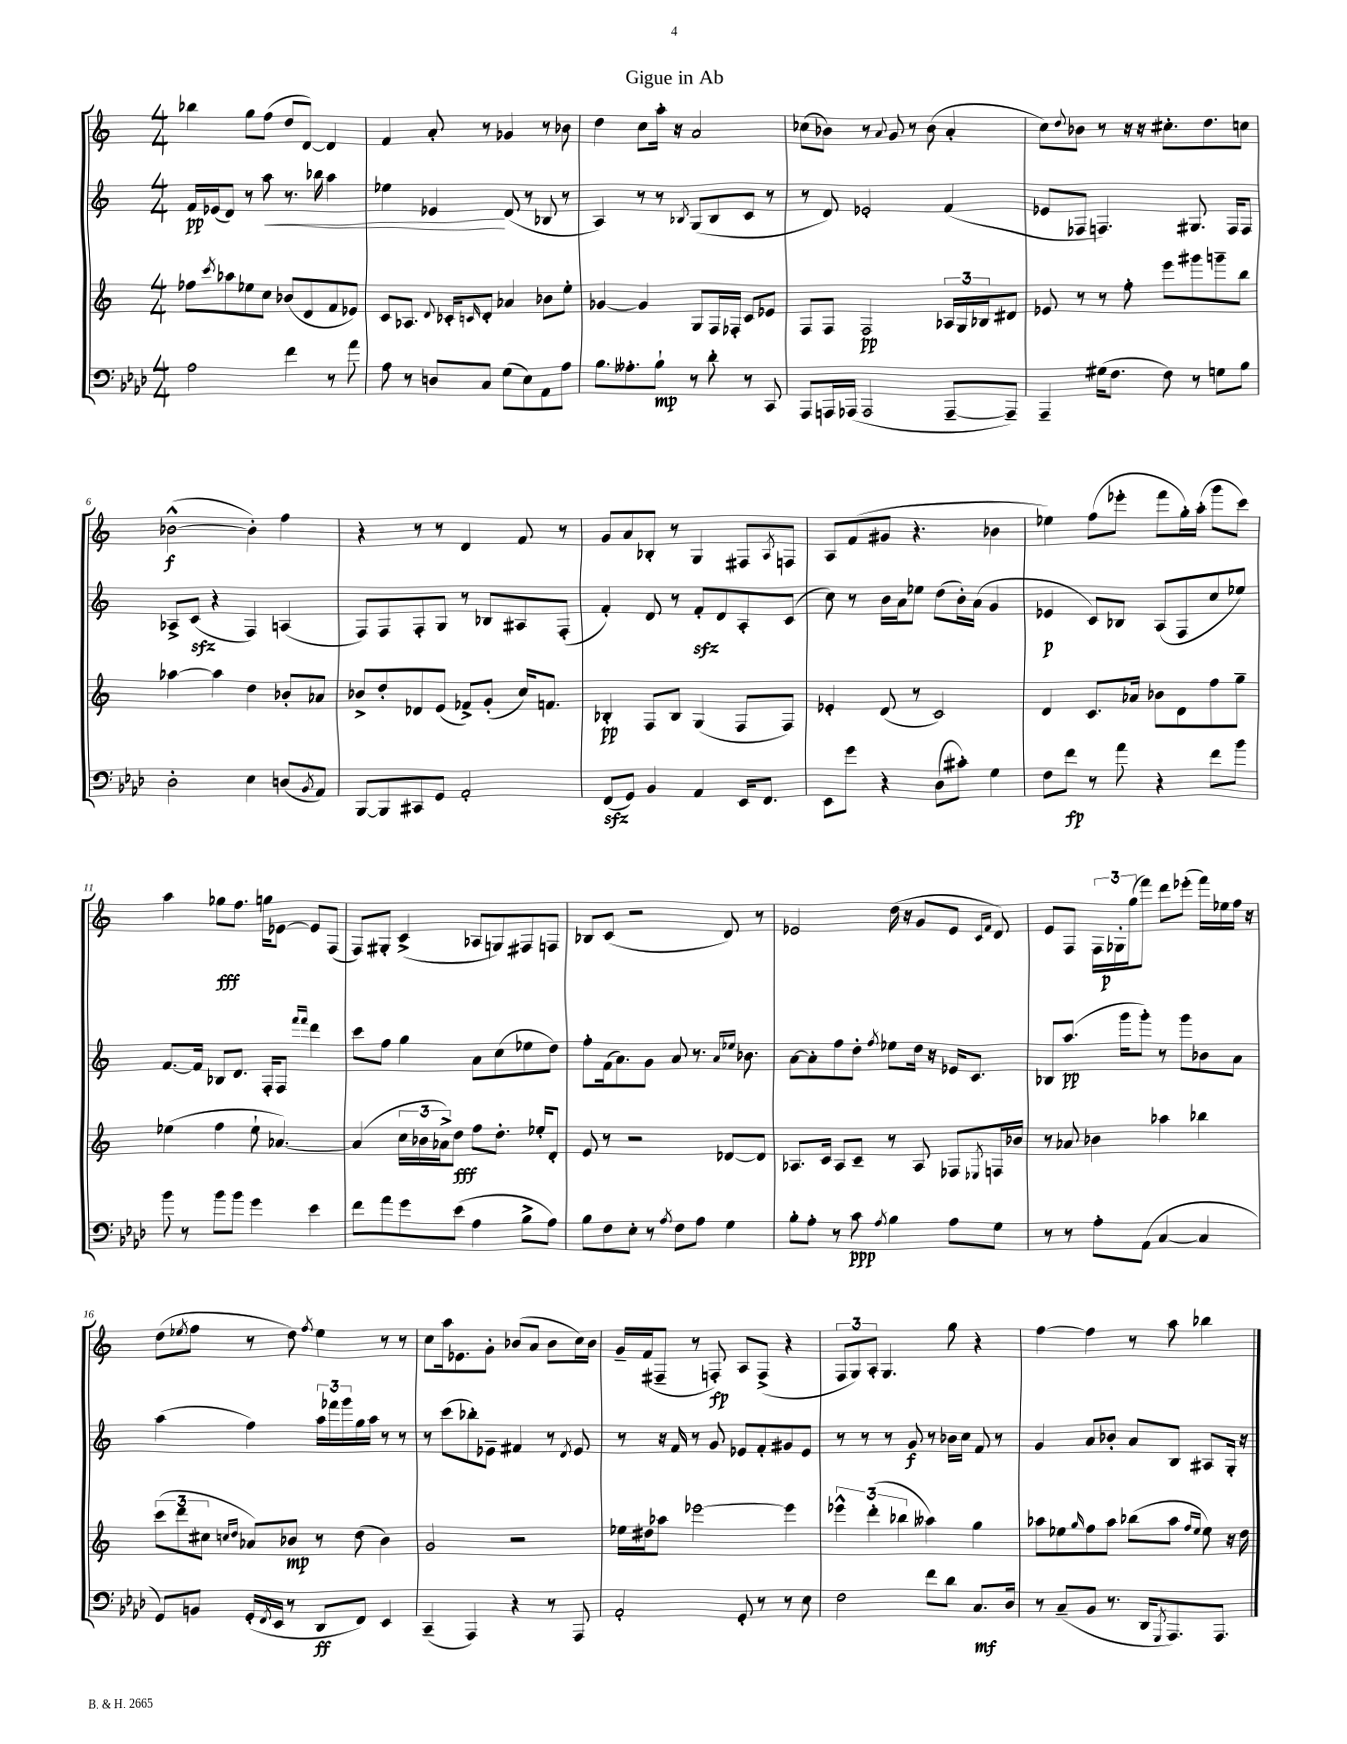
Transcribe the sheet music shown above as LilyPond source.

\header { title = "Gigue in Ab" }
<<
\new StaffGroup <<
\new Staff = "s0" {
    \clef treble \key c \major \numericTimeSignature \time 4/4
    bes''4 g''8 f''8( d''8 d'8~) d'4 |
    f'4 a'8-. r8 ges'4 r8 bes'8 |
    d''4 c''8 a''16-. r16 a'2 |
    ces''8( bes'8) r8 \appoggiatura { a'8 } g'8 r8 bes'8( a'4-. |
    c''8) \appoggiatura { d''8 } bes'8 r8 r16 r16 cis''8.-. d''8. c''8 |
    bes'2~-^\f( bes'4-.) f''4 |
    r4 r8 r8 d'4 f'8 r8 |
    g'8 a'8 bes8-. r8 g4 fis8 \acciaccatura { a8 } f8 |
    a8 f'8( gis'8 r4. bes'4 |
    ees''4) f''8( ees'''8-. f'''8 g''16-.) a''16-.( g'''8 c'''8) |
    a''4 ges''8\fff f''8. g''16 ees'8~ ees'8 f8( |
    f8) gis8-. c'4->( aes8 g8) fis8 f8 |
    bes8 c'8( r2 d'8) r8 |
    ees'2 d''16( r16 g'8 ees'8 \grace { c'16 f'16 } d'8) |
    e'8 f8 \tuplet 3/2 { f16 ges16-.\p g''16( } f'''8) d'''8 ees'''8-.( f'''16) ees''16 f''16 r16 |
    d''8( \acciaccatura { ees''8 } f''8 r8 d''8) \acciaccatura { f''8 } ees''4 r8 r8 |
    c''8 a''16 ees'8. g'8-. bes'8( a'8 bes'8 c''16) bes'16 |
    g'16-- f'16( fis8-- r8 f8-.\fp) a8 f8->( r4 |
    \tuplet 3/2 { f8 g8) a8-. } g4. g''8 r4 |
    f''4~ f''4 r8 a''8 bes''4 \bar "|." |
}
\new Staff = "s1" {
    \clef treble \key c \major \numericTimeSignature \time 4/4
    f'16\pp ees'16( d'8) r8 a''8\< r8. bes''16 a''4 |
    ees''4 ees'4\! d'8( r8 bes8 r8 |
    a4) r8 r8 \acciaccatura { bes8 } g8( bes8 c'8 r8 |
    r8 d'8) ees'2-. f'4( |
    ees'8 fes8 f4.) gis8. f16 f8 |
    aes8-> c'8\sfz( r4 f4) a4( |
    f8) f8 f8-. g8 r8 bes8 ais8 f8-.( |
    f'4-.) d'8 r8 f'8-.\sfz d'8 a8-. c'8( |
    c''8) r8 b'16 a'16 ees''8 d''8( b'16-.) a'16( g'4 |
    ees'4\p c'8) bes8 a8( f8 c''8 ees''8) |
    f'8.~ f'16 bes8 d'8. f16-. f8 \grace { f'''16 f'''16 } d'''4 |
    c'''8 f''8 g''4 a'8 c''8( ees''8 d''8) |
    f''8-. f'16( a'8.) g'8 a'8 r8. \grace { a'16 ees''16 } bes'8. |
    a'8~ a'8-. f''8 d''8-. \acciaccatura { f''8 } ees''8 d''16 r16 ees'16 c'8. |
    bes8 a''8.\pp( g'''16 g'''8-.) r8 g'''8 bes'8 a'8 |
    a''4( f''4) \tuplet 3/2 { a''16 fes'''16 g'''16 } g''16 a''16 r8 r8 |
    r8 c'''8( bes''8-.) ees'8-- fis'4 r8 \acciaccatura { d'8 } ees'8 |
    r8 r16 f'16 r8 g'8 ees'8 f'8-. gis'8 ees'8 |
    r8 r8 r8 g'8\f r8 bes'16 c''16 f'8 r8 |
    g'4 a'8 bes'8-. a'8 b8 ais8 g16-. r16 \bar "|." |
}
\new Staff = "s2" {
    \clef treble \key c \major \numericTimeSignature \time 4/4
    fes''8 \acciaccatura { c'''8 } aes''8 ees''8 c''8 bes'8( d'8 f'8 ees'8) |
    c'8 aes8. \appoggiatura { d'8 } ces'16-. \grace { c'16 } d'8-. aes'4 bes'8 e''8-. |
    ges'4~ ges'4 g8 f16 fes16-. c'8 ees'8 |
    f8 f8 f2\pp \tuplet 3/2 { aes16 g16 bes16 } dis'8 |
    ees'8 r8 r8 f''8-. e'''8 gis'''8 g'''8-- b''8 |
    aes''4~ aes''4 d''4 bes'8-. aes'8 |
    bes'8-> d''8-. des'8 e'8( fes'8->) g'8-.( c''16) f'8. |
    bes4-.\pp f8 bes8 g4( f8 f8) |
    ees'4-. d'8( r8 c'2) |
    d'4 c'8. aes'16 bes'8 d'8 f''8 g''8-- |
    ees''4( f''4 ees''8-! aes'4.~) |
    aes'4( \tuplet 3/2 { c''16 bes'16 aes'16->) } d''8\fff f''8 d''8.-. ees''16-. d'8-. |
    e'8 r8 r2 des'8~ des'8 |
    aes8. c'16 aes8 c'8-- r8 aes8 fes8 \acciaccatura { ees8 } f16 bes'16 |
    r8 aes'8 bes'4 aes''4 bes''4 |
    \tuplet 3/2 { c'''8( d'''8 cis''8 } \grace { c''16 d''16 } aes'8) bes'8\mp r8 d''8( bes'4) |
    g'2 r2 |
    ees''16 dis''16 aes''8 ees'''2~ ees'''4 |
    \tuplet 3/2 { ees'''4-^ d'''4-.( bes''4 } aeses''4) g''4 |
    aes''8 ees''8 \grace { g''16 } f''8 aes''8 bes''8( aes''8 \grace { f''16 ees''16 } ees''8) r16 d''16 \bar "|." |
}
\new Staff = "s3" {
    \clef bass \key aes \major \numericTimeSignature \time 4/4
    aes2 f'4 r8 aes'8 |
    aes8 r8 d8 c8 g8( ees8) aes,8 aes8 |
    bes8. aeses8.-. bes8-!\mp r8 des'8-. r8 c,8 |
    aes,,8 a,,16 aes,,16( aes,,2 aes,,8~-- aes,,8--) |
    aes,,4-- gis16( f8. f8) r8 g8 bes8 |
    des2-. ees4 d8( \acciaccatura { bes,8 } aes,8) |
    bes,,8~ bes,,8 cis,8 g,8 aes,2-. |
    f,8\sfz( g,8) bes,4 aes,4 ees,16 f,8. |
    ees,8 g'8 r4 des8( cis'8-.) g4 |
    f8 f'8\fp r8 aes'8 r4 f'8 bes'8 |
    bes'8 r8 bes'8 bes'8 g'4 ees'4 |
    f'8 aes'8 g'8 ees'8( aes4 bes8-> aes8) |
    bes8 f8 ees8-. r8 \acciaccatura { aes8 } f8 aes8 g4 |
    bes8-. aes8-. r8 c'8\ppp \acciaccatura { aes8 } bes4 aes8 g8 |
    r8 r8 aes8-. aes,8( c4~ c4 |
    g,8) b,8 g,16-.( \acciaccatura { f,8 } ees,16 r8 des,8\ff f,8) ees,4 |
    c,4--( aes,,4) r4 r8 aes,,8 |
    aes,2-. g,8-. r8 r8 ees8 |
    f2 f'8 des'8 c8.\mf des16 |
    r8 c8--( bes,8 r8. des,16 \acciaccatura { g,,8 } aes,,8.) aes,,8. \bar "|." |
}
>>
>>
